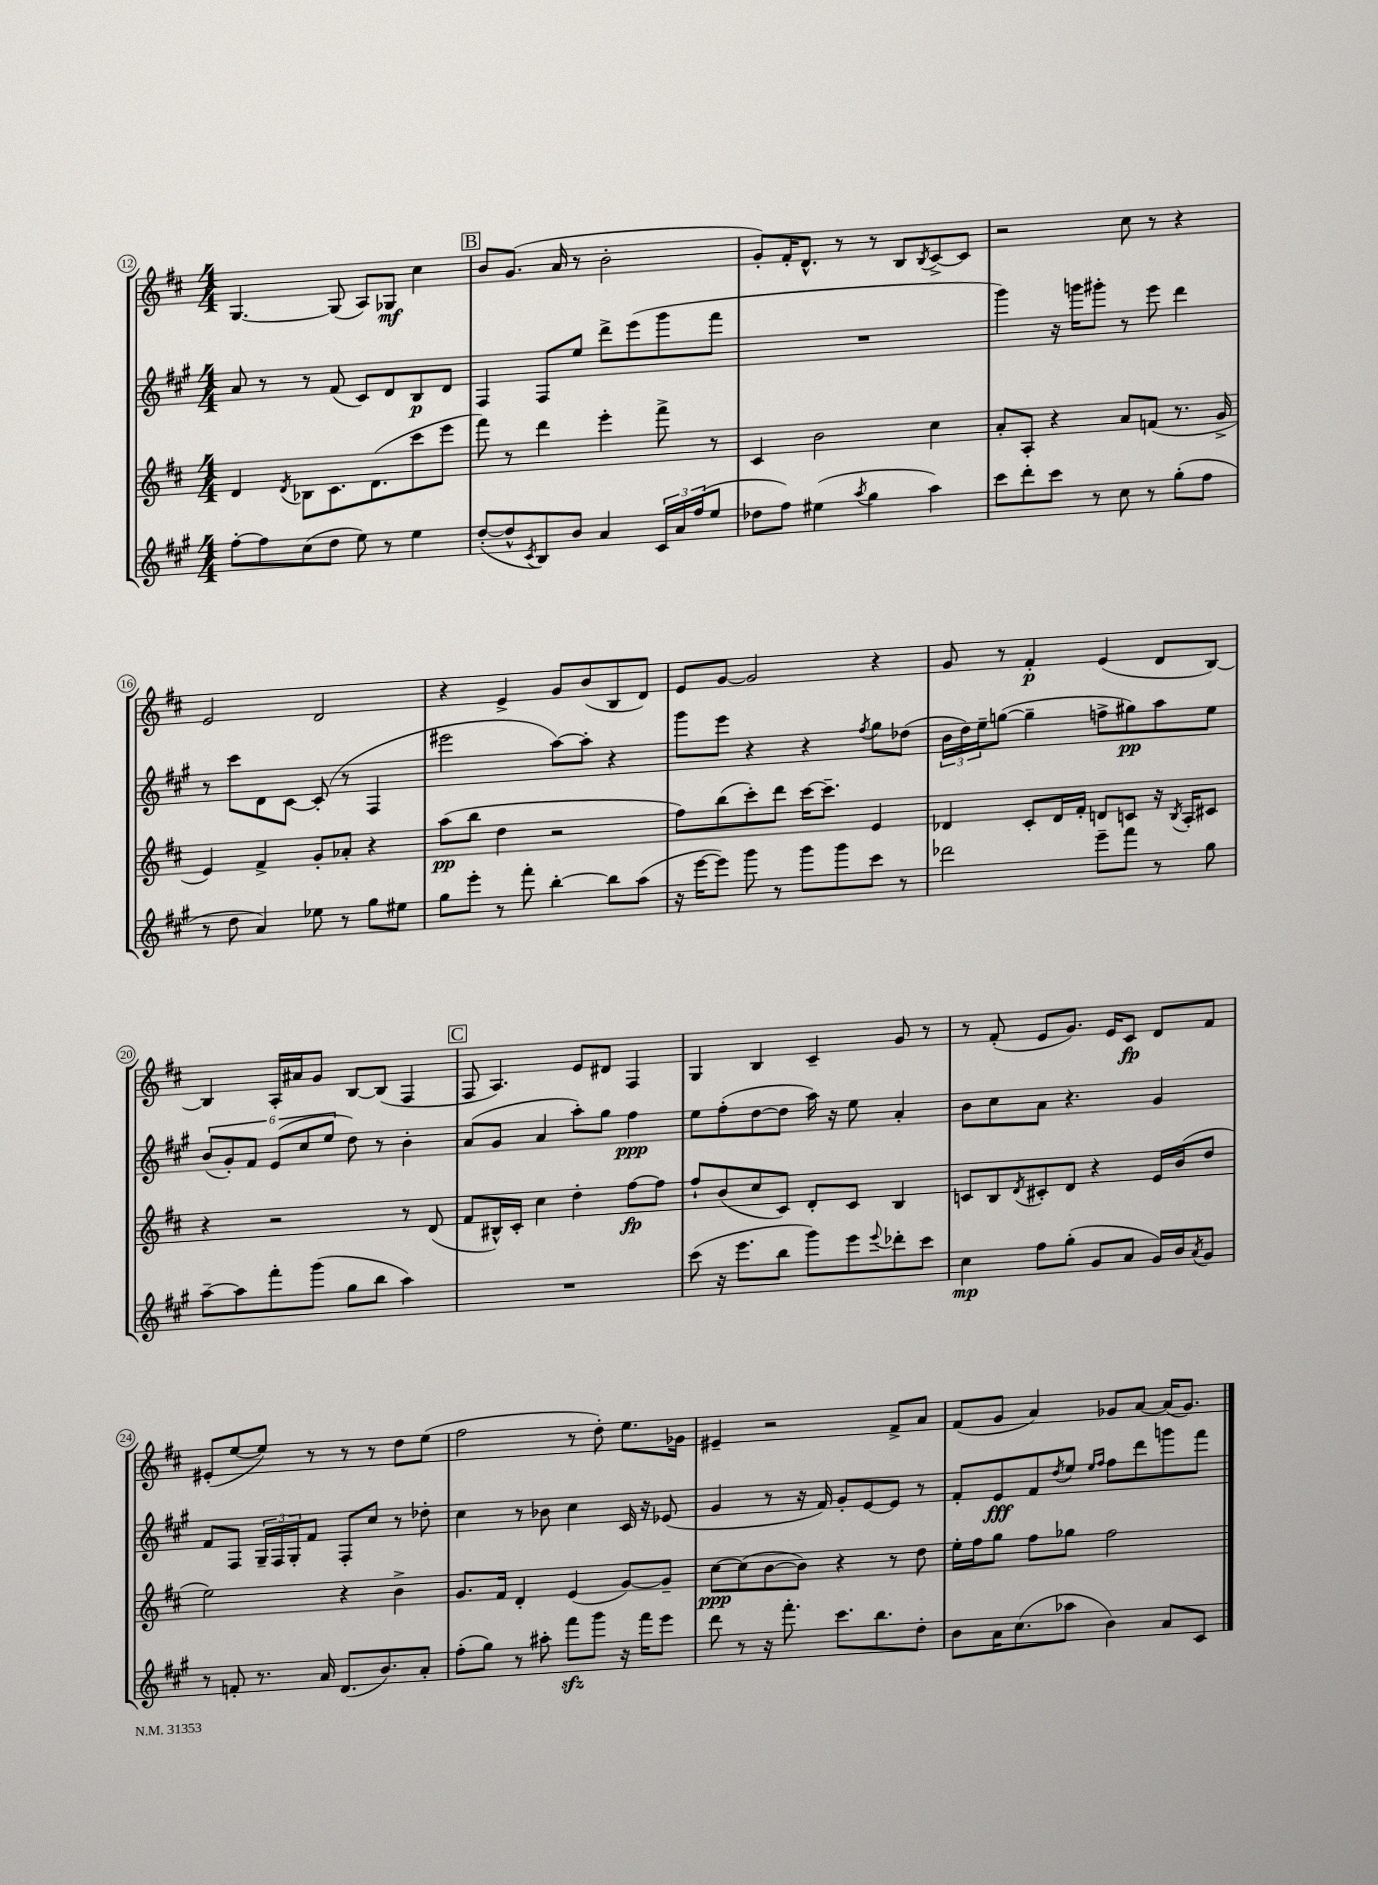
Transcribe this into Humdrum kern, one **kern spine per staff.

**kern	**kern	**kern	**kern
*staff4	*staff3	*staff2	*staff1
*clefG2	*clefG2	*clefG2	*clefG2
*k[f#c#g#]	*k[f#c#]	*k[f#c#g#]	*k[f#c#]
*M4/4	*M4/4	*M4/4	*M4/4
[8ff#'	4d	8a	[4.G
8ff#]	.	8r	.
.	8qd	.	.
(8cc#	8B-	8r	.
8dd	8.c#	(8f#	(8G]
8ee)	.	8c#)	8A)
.	(8.d	.	.
8r	.	8d	8G-
4ee	8ccc#	8B	4cc#
.	8eee	8d	.
=	=	=	=
([8dd'	8fff#)	4F#	8b
8dd^^]	8r	.	(8.g
8qc#	.	.	.
8B)	4ddd	8F#	.
.	.	.	16a
8b	.	8ee	8r
4a	4eee'	8ddd^	2b'
.	.	(8eee	.
24c#	8fff#^	8ggg#	.
24a	.	.	.
(24ff#	.	.	.
8ee	8r	8fff#	.
=	=	=	=
8dd-	4c#	1r	8g')
8ff#)	.	.	16f#'
.	.	.	8.d^^
(4ee#	2b	.	.
.	.	.	8r
8qaa	.	.	.
4gg#	.	.	8r
.	.	.	8B
.	.	.	8qB
4aa)	4cc#	.	[8c#^
.	.	.	8c#]
=	=	=	=
8ccc#	8a'	4ggg#)	2r
8ddd'	8A'	.	.
8ccc#	4r	16r	.
.	.	16ggg	.
8r	.	8ggg#'	.
8cc#	8a	8r	8cc#
8r	(8f	8eee	8r
(8gg#'	8.r	4ddd	4r
8ff#	.	.	.
.	16g^	.	.
=	=	=	=
8r	4e)	8r	2e
8dd	.	8ccc#	.
4a)	4f#^	8d	.
.	.	[8c#	.
8ee-	8g'	(8c#']	2d
8r	8a-'	8r	.
8gg#	4r	4F#	.
8ee#	.	.	.
=	=	=	=
8gg#	(8aa	2eee#	4r
8eee'	8bb	.	.
8r	4dd	.	4e^
8fff#'	.	.	.
[4bb'	2r	[8aa)	8g
.	.	8aa']	(8b
8bb]	.	4r	8B
(8aa	.	.	8d)
=	=	=	=
16r	8ff#)	8ggg#	8e
[16eee	.	.	.
8eee])	(8bb	8eee	[8g
8ggg#	8ccc#')	4r	2g]
8r	8ddd	.	.
8ggg#	[16ccc#	4r	.
.	8.ccc#~]	.	.
8ggg#	.	.	.
.	.	8qff#	.
8ccc#	4e	8gg#	4r
8r	.	(8dd-	.
=	=	=	=
2ddd-	4d-	24b	8g
.	.	24dd)	.
.	.	24ee~	.
.	.	([8gg	8r
.	8c#'	4gg~]	4f#'
.	16d-	.	.
.	16f#'	.	.
8eee~	8d	8ff^	(4e
8fff#	8c	8gg#)	.
8r	16r	8aa	8d
.	8qB	.	.
.	16A'	.	.
8gg#	8c#	8ee	[8B)
=	=	=	=
[8aa~	4r	(12b	4B]
.	.	12g#')	.
8aa]	.	.	.
.	.	12f#	.
8fff#'	2r	(12e	16A'
.	.	.	16a#
.	.	12cc#	.
(8ggg#	.	.	8g
.	.	12ee	.
8gg#	.	8dd)	[8B
8bb	.	8r	(8B]
4aa)	8r	4b'	4F#
.	(8d	.	.
=	=	=	=
1r	8f#	(8a	8F#
.	16B#^^)	8g#	4.A)
.	16c#'	.	.
.	4cc#	4a	.
.	4dd'	8aa')	8e
.	.	8gg#	8d#
.	[8ff#	4ff#	4F#
.	8ff#]	.	.
=	=	=	=
(8ccc#	8ff#`	8ee	4G
16r	(8b	(8ff#'	.
8.eee	.	.	.
.	8cc#	[8dd	4B
8bb	8c#)	8dd]	.
8ggg#)	8d'	16aa)	4c#~
.	.	16r	.
8eee	8c#	8ee	.
8qqeee	.	.	.
8ddd-'	4B	4a'	8g
8ccc#	.	.	8r
=	=	=	=
4cc#	8c	8b	8r
.	8B	8cc#	(8f#'
.	8qd	.	.
8ff#	8c#'	8a	8e
(8gg#'	8d	4.r	8.g)
8g#	4r	.	.
.	.	.	16e
8a	.	.	8c#
16g#)	16e	4g#	8d
16b	(16b	.	.
8qa	.	.	.
8g#	8dd	.	8f#
=	=	=	=
8r	2ee)	8f#	(8e#'
8f'	.	8F#	[8ee
8.r	.	24G#~	8ee])
.	.	24F#	.
.	.	24G#'	.
.	.	8f#	8r
16a	.	.	.
(8.d	4r	8F#'	8r
.	.	8cc#	8r
8.b)	.	.	.
.	4b^	8r	8dd
8a'	.	8dd-'	(8ee
=	=	=	=
(8ff#'	8.g	4cc#	2ff#
8gg#)	.	.	.
.	16f#	.	.
8r	4d'	8r	.
8aa#'	.	8b-	.
8fff#	(4e	4cc#	8r
8ggg#	.	.	8dd')
16r	[8g)	16c#	8.ee
16fff#	.	16r	.
8eee	8g~]	(8e-	.
.	.	.	16g-
=	=	=	=
8ddd	[8cc#	4g#	4e#~
8r	(8cc#]	.	.
16r	[8b	8r	2r
8.fff#'	.	.	.
.	8b])	16r	.
.	.	16f#)	.
8.ccc#	4r	8g#'	.
.	.	[8e	.
8.bb	.	.	.
.	8r	8e]	8f#^
8dd'	8dd	8r	8a
=	=	=	=
8b	16ee'	8f#'	(8f#
.	16ff#	.	.
16a	8gg	8e	8g
(8.cc#	.	.	.
.	8ff#	8f#	4a)
.	.	8qdd	.
8aa-	8gg-	8ee	.
.	.	16qqee	.
.	.	16qqff#	.
4b)	2ff#	8ff#	8g-
.	.	8ddd	[8a
8a	.	8ggg	(16a]
.	.	.	8.g-)
8c#	.	8fff#	.
==	==	==	==
*-	*-	*-	*-
